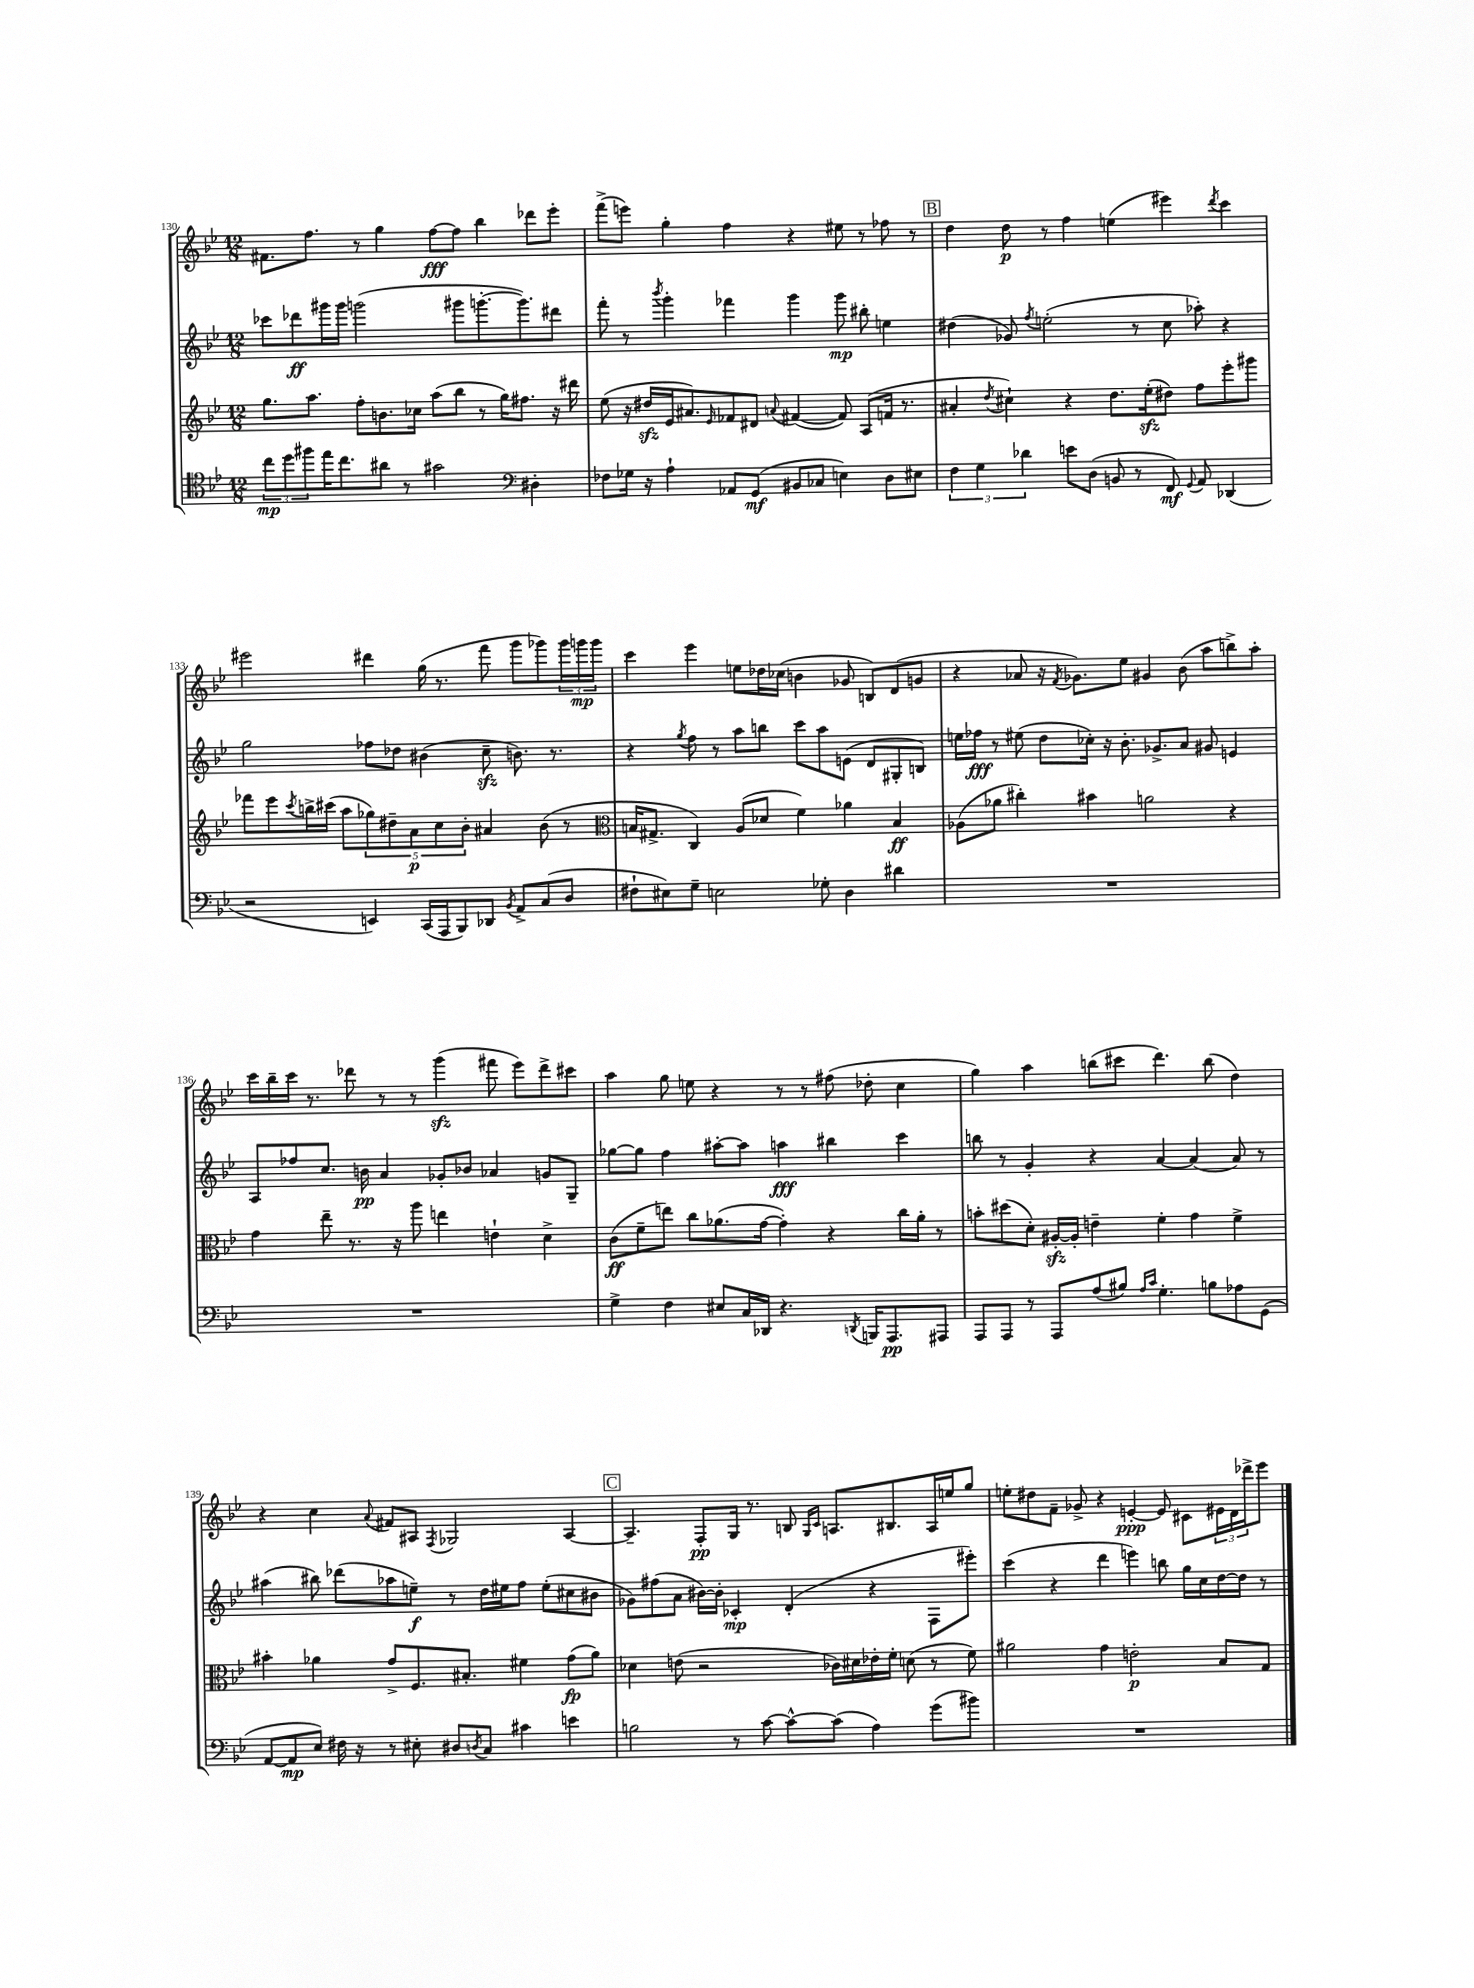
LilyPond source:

<<
\new StaffGroup <<
\new Staff = "s0" {
    \clef treble \key bes \major \numericTimeSignature \time 12/8
    fis'8. f''8. r8 g''4 f''8~\fff f''8 bes''4 des'''8 ees'''8-. |
    f'''8->( e'''8) g''4-. f''4 r4 eis''8 r8 fes''8 r8 |
    \mark \markup { \box "B" } d''4 d''8\p r8 f''4 e''4( eis'''4) \acciaccatura { d'''8 } c'''4 |
    eis'''2 dis'''4 g''16( r8. f'''8 g'''8 ges'''8) \tuplet 3/2 { ges'''16 g'''16\mp g'''16 } |
    c'''4 ees'''4 e''8 des''16 ces''16( b'4 ges'8 b8) d'8( g'8 |
    r4 aes'8 r16 \acciaccatura { f'8 } ges'8.) ees''8 gis'4 bes'8( a''8 b''8->) a''8-. |
    c'''16 bes''16-- c'''16 r8. des'''8 r8 r8 g'''4\sfz( fis'''8 ees'''8) des'''8-> cis'''8 |
    a''4 g''8 e''8 r4 r8 r8 fis''8( des''8-. c''4 |
    g''4) a''4 b''8( cis'''8 d'''4.) b''8( d''4) |
    r4 c''4 \appoggiatura { a'8 } fis'8 ais8 \acciaccatura { f8 } ges2 ais4~ |
    \mark \markup { \box "C" } ais4.-- f8-.\pp g16 r8. b8 \grace { g16 c'16 } a8. bis8. a16 e''16 g''8 |
    e''8-. dis''8 f'8-- ges'8-> r4 e'4~-.\ppp e'8 cis'8 \tuplet 3/2 { eis'16 d'16 des'''16-> } ees'''8 \bar "|." |
}
\new Staff = "s1" {
    \clef treble \key bes \major \numericTimeSignature \time 12/8
    ces'''8 des'''8\ff gis'''16 gis'''16 g'''2( gis'''8 g'''8.~-. g'''8.) dis'''8 |
    f'''8-. r8 \acciaccatura { bes'''8 } g'''4-. fes'''4 g'''4 g'''8\mp bis''8-. e''4 |
    \mark \markup { \box "B" } dis''4( ges'8) \acciaccatura { f''8 } e''2-.( r8 c''8 aes''8-.) r4 |
    g''2 fes''8 des''8 bis'4( c''8--\sfz b'8.) r8. |
    r4 \acciaccatura { g''8 } f''8 r8 a''8 b''8 c'''8 a''8 e'8( d'8 gis8-. b8) |
    e''16 fes''16\fff r8 eis''8( d''8 ces''16-.) r16 bes'8.-. ges'8.-> a'8 gis'8 e'4 |
    a8 fes''8 c''8. b'16\pp a'4 ges'8-. bes'8 aes'4 g'8 g8-- |
    ges''8~ ges''8 f''4 ais''8~-. ais''8 a''4\fff bis''4 c'''4 |
    b''8 r8 g'4-. r4 a'4~ a'4( a'8) r8 |
    ais''4( bis''8) des'''8( aes''8 e''8--\f) r8 d''16 eis''16 f''8 eis''8-.( cis''8 bis'8 |
    \mark \markup { \box "C" } ges'8) fis''8( a'8 bis'16~) bis'16-. ces'4-.\mp d'4-.( r4 f8 eis'''8-.) |
    c'''4( r4 d'''4 e'''4) b''8 g''16 c''16 d''16~ d''16 r8 \bar "|." |
}
\new Staff = "s2" {
    \clef treble \key bes \major \numericTimeSignature \time 12/8
    g''8. a''8. f''8-. b'8. ces''16 a''8( bes''8 r8 g''16) fis''8. r16 dis'''16 |
    ees''8( r16 dis''16\sfz ees'16 ais'8.) \grace { ees'16 } fes'8 dis'8 \appoggiatura { a'8 } fis'4~( fis'8) a8( f'16 r8. |
    \mark \markup { \box "B" } ais'4-. \acciaccatura { d''8 } cis''4-!) r4 d''8. ees''16-.\sfz( dis''8) f''8 ees'''8-. gis'''8 |
    fes'''8 ees'''8 \acciaccatura { c'''8 } b''16-> cis'''16( a''8 \tuplet 5/4 { ges''8) dis''8-- a'8\p c''8 bes'8-. } ais'4 bes'8( r8 |
    \clef alto b16 gis8.-> c4) a8( des'8 f'4) aes'4 b4\ff |
    aes8( aes'8 cis''4-.) bis'4 a'2 r4 |
    g'4 ees''8-- r8. r16 a''8 e''4 e'4-! d'4-> |
    c'8\ff( f'8-- e''8) c''8 aes'8.( g'16~ g'4-.) r4 c''16 aes'16-. r8 |
    b'8-. dis''8( d'8-.) ais16~-.\sfz ais16-. e'4-- f'4-. g'4 f'4-> |
    bis'4-. aes'4 g'8-> f8. bis8.-. fis'4 g'8\fp( aes'8) |
    \mark \markup { \box "C" } des'4 e'8( r2 ces'16) dis'16 ees'16-. f'16-. d'8( r8 f'8) |
    ais'2 g'4 e'2-.\p bes8 g8 \bar "|." |
}
\new Staff = "s3" {
    \clef tenor \key bes \major \numericTimeSignature \time 12/8
    \tuplet 3/2 { c''8\mp d''8 fis''8 } ees''16 c''8. ais'8 r8 gis'2 \clef bass dis4-. |
    fes8 ges16 r16 a4-! aes,8 g,8\mf( bis,8 ces8 e4) d8 eis8 |
    \mark \markup { \box "B" } \tuplet 3/2 { f4 g4 des'4 } e'8 d8( b,8 r8 f,8\mf) \appoggiatura { g,8 } a,8 des,4( |
    r2 e,4) c,16( a,,16 bes,,8) des,8 \acciaccatura { bes,8 } a,8-> c8( d8 |
    fis8-! eis8) g8-- e2 ges8-. d4 dis'4 |
    R1. |
    R1. |
    g4-> f4 eis8 c16 des,16 r4. \acciaccatura { d,8 } b,,16 a,,8.\pp ais,,8 |
    a,,8 a,,8 r8 a,,8 a8( bis8) \grace { a16 c'16 } g4.-. b8 aes8 g,8( |
    a,8~ a,8\mp ees8) fis16 r16 r8 eis8-. dis8 \acciaccatura { d8 } c8 cis'4 e'4 |
    \mark \markup { \box "C" } b2 r8 c'8~ c'8~-^ c'8( a4) g'8( bis'8) |
    R1. \bar "|." |
}
>>
>>
\layout { \context { \Score currentBarNumber = #130 } }
